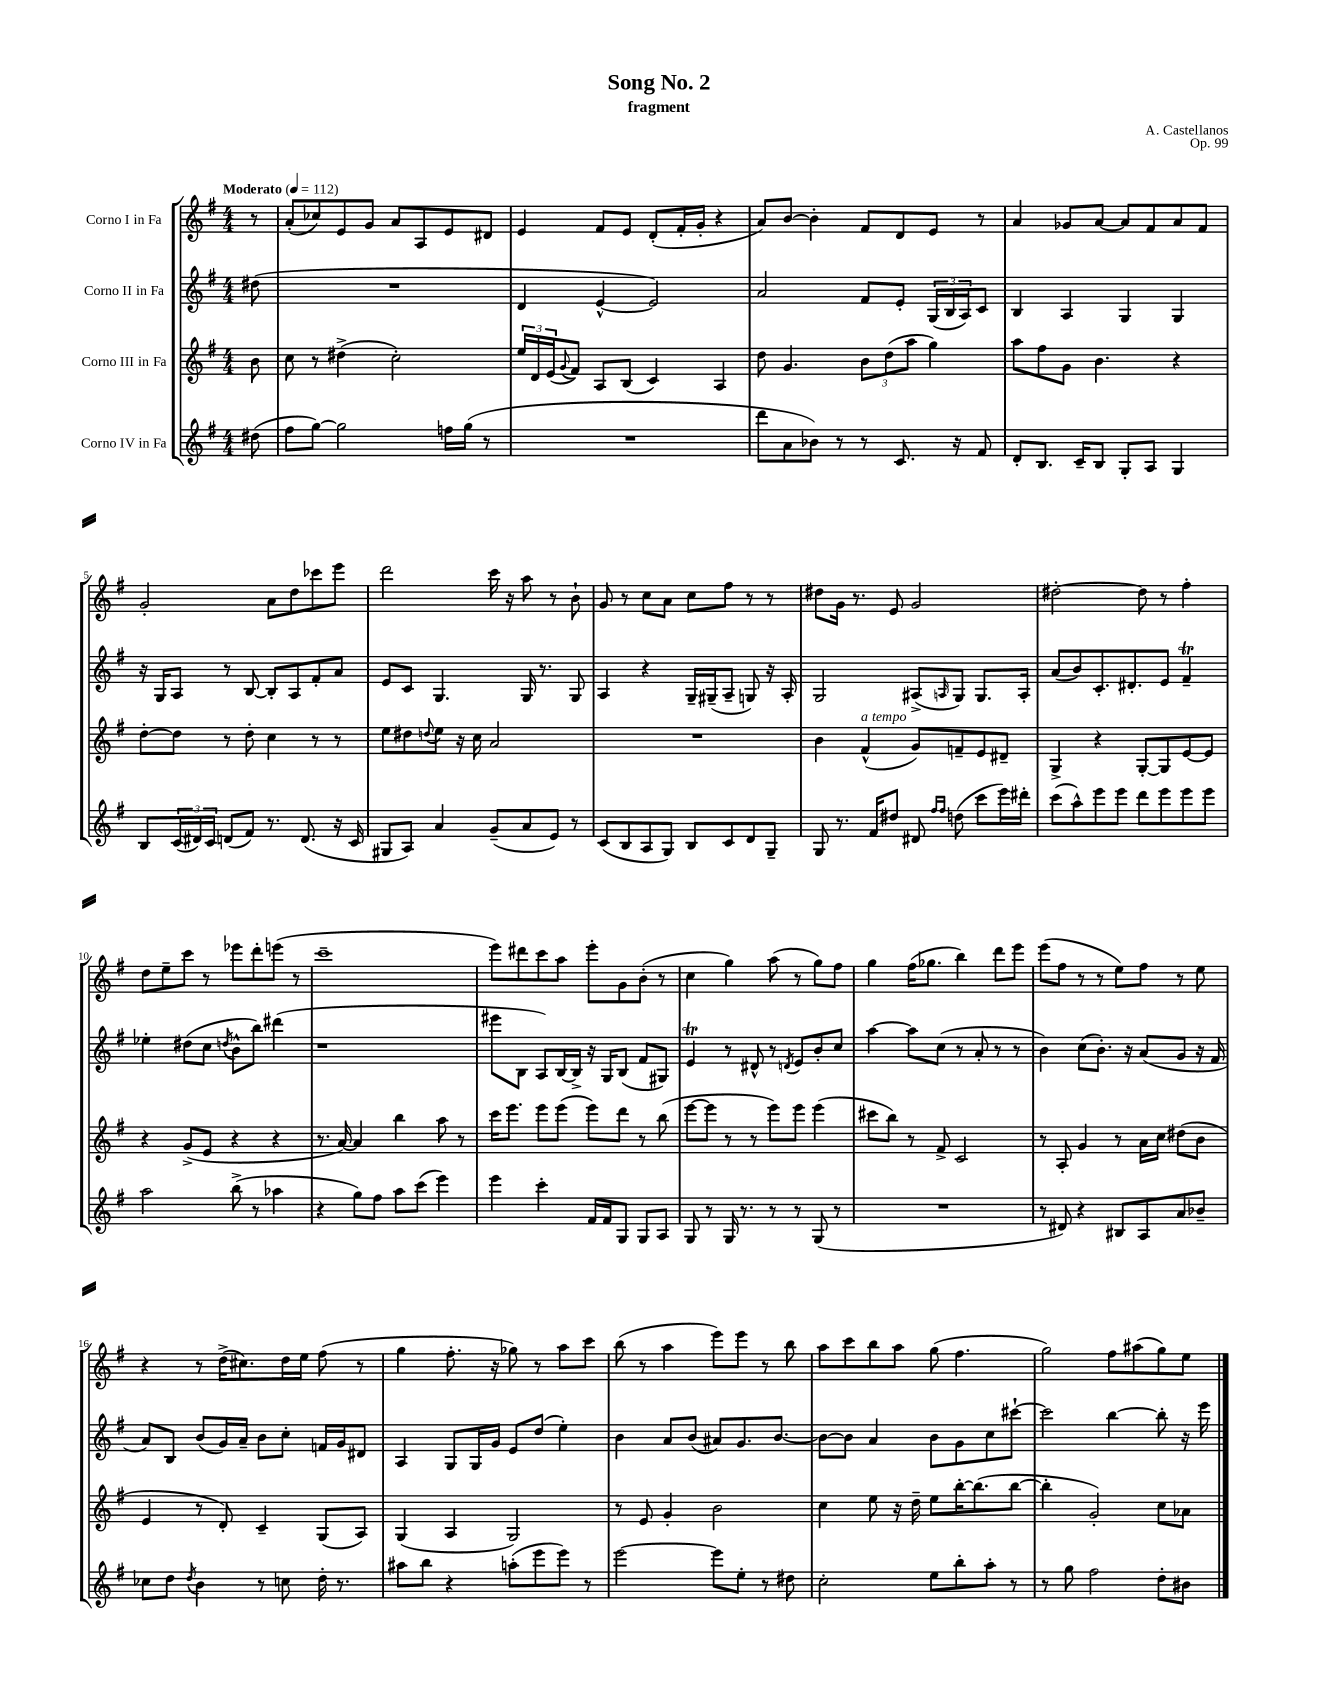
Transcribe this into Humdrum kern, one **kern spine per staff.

**kern	**kern	**kern	**kern
*part4	*part3	*part2	*part1
*staff4	*staff3	*staff2	*staff1
*I"Corno IV in Fa	*I"Corno III in Fa	*I"Corno II in Fa	*I"Corno I in Fa
*clefG2	*clefG2	*clefG2	*clefG2
*k[f#]	*k[f#]	*k[f#]	*k[f#]
*M4/4	*M4/4	*M4/4	*M4/4
*MM112	*MM112	*MM112	*MM112
=	=	=	=
!	!	!	!LO:TX:a:B:t=Moderato
(8dd#X\	8b\	(8dd#X\	8r
=1	=1	=1	=1
8ff#\L	8cc\	1r	(8a'/L
[8gg\J)	8r	.	8cc-X/)
2gg\]	(4dd#X^\	.	8e/
.	.	.	8g/J
.	2cc'\)	.	8a/L
.	.	.	8A/
16ffn\LL	.	.	8e/
(16gg\JJ	.	.	.
8r	.	.	8d#X/J
=2	=2	=2	=2
1r	24ee/LL	4d/	4e/
.	24d/	.	.
.	(24e/J	.	.
.	8qqg/	.	.
.	8f#/J)	.	.
.	8A/L	[4e^^/	8f#/L
.	(8B/J	.	8e/J
.	4c/)	2e/])	(8d'/L
.	.	.	16f#'/L
.	.	.	16g'/JJ
.	4A/	.	4r
=3	=3	=3	=3
8ddd\L	8dd\	2a/	8a/L)
8a\	4.g/	.	[8b/J
8b-X\J)	.	.	4b'\]
8r	.	.	.
8r	12b\L	8f#/L	8f#/L
.	(12dd\	.	.
8.c/	.	8e'/J	8d/
.	12aa\J	.	.
.	4gg\)	(24G/LL	8e/J
.	.	24B/	.
16r	.	.	.
.	.	24A/J)	.
8f#/	.	8c/J	8r
=4	=4	=4	=4
8d'/L	8aa\L	4B/	4a/
8.B/J	8ff#\	.	.
.	8g\J	4A/	8g-X/L
16c~/KL	.	.	.
8B/J	4.b\	.	[8a/J
8G'/L	.	4G/	8a/L]
8A/J	.	.	8f#/
4G/	4r	4G/	8a/
.	.	.	8f#/J
!!LO:LB:g=z
=5	=5	=5	=5
8B/L	[8dd'\L	16r	2g'/
.	.	16G/KL	.
(24c/L	8dd\J]	8A/J	.
24d#X/)	.	.	.
24c/JJ	.	.	.
(8dn/L	8r	8r	.
8f#/J)	8dd'\	[8B/	.
8.r	4cc\	8B'/L]	8a\L
.	.	8A/	8dd\
(8.d/	.	.	.
.	8r	8f#'/	8ccc-X\
16r	8r	8a/J	8eee\J
16c/	.	.	.
=6	=6	=6	=6
8G#X/L	8ee\L	8e/L	2ddd\
8A/J)	8dd#X\	8c/J	.
.	8qqddn/	.	.
4a/	8ee\J	4.G/	.
.	16r	.	.
.	16cc\	.	.
(8g~/L	2a/	.	16ccc\
.	.	.	16r
8a/	.	16G/	8aa\
.	.	8.r	.
8e/J)	.	.	8r
8r	.	8G/	8b`\
=7	=7	=7	=7
(8c/L	1r	4A/	8g/
8B/	.	.	8r
8A/	.	4r	8cc\L
8G/J)	.	.	8a\J
8B/L	.	16G~/LL	8cc\L
.	.	(16G#X~/J	.
8c/	.	8A~/J	8ff#\J
8d/	.	8Gn/)	8r
8G~/J	.	16r	8r
.	.	16A'/	.
=8	=8	=8	=8
8G/	4b\	2G/	8dd#X\L
8.r	.	.	16g\Jk
.	.	.	8.r
!	!LO:TX:a:i:t=a tempo	!	!
.	(4f#^^/	.	.
16f#/KL	.	.	.
8dd#X/J	.	.	8e/
8d#X/	8g/L)	(8A#X^/L	2g/
16qqff#/LL	.	.	.
16qqff#/JJ	.	16qqAn/	.
(8ddn\	8fn~/	8G/J)	.
8ccc\L	8e/	8.G/L	.
16eee\L)	8d#X~/J	.	.
16ddd#X'\JJ	.	16A'/Jk	.
=9	=9	=9	=9
(8ccc\L	4G^/	(8a/L	[2dd#X'\
8aa^^\)	.	8b/)	.
8eee\	4r	8.c'/	.
8eee\J	.	.	.
.	.	8.d#X'/	.
8ddd\L	[8G'/L	.	8dd#\]
8eee\	8G/]	8e/J	8r
8eee\	[8e/	4f#t~/	4ff#'\
8eee\J	8e/J]	.	.
!!LO:LB:g=z
=10	=10	=10	=10
2aa\	4r	4ee-X'\	8dd\L
.	.	.	8ee~\
.	(8g^/L	(8dd#X\L	8ccc\J
.	8e/J	8cc\J	8r
.	.	8qddn/	.
(8bb^\	4r	8b^^\L	8eee-X\L
8r	.	8bb\J)	8ddd'\
4aa-X\	4r	(4ddd#X\	(8eeen\J
.	.	.	8r
=11	=11	=11	=11
4r	8.r	1r	1ccc~
.	[16a/)	.	.
8gg\L)	4a/]	.	.
8ff#\J	.	.	.
8aa\L	4bb\	.	.
(8ccc\J	.	.	.
4eee\)	8aa\	.	.
.	8r	.	.
=12	=12	=12	=12
4eee\	16ccc\KL	8eee#X\L	8eee\L)
.	8.eee\J	.	.
.	.	8B\J	8ddd#X\
4ccc'\	8eee\L	8A/L)	8ccc\
.	(8eee\J	[16B/L	8aa\J
.	.	16B^/JJ]	.
16f#/LL	8eee\L)	16r	8eee'\L
16f#/J	.	16G/KL	.
8G/J	8ddd\J	(8B/J	8g\
8G/L	8r	8f#/L	(8b'\J
8A/J	(8bb\	8G#X/J)	8r
=13	=13	=13	=13
8G/	[8eee\L	4eT/	4cc\
8r	8eee\J]	.	.
16G/	8r	8r	4gg\)
8.r	.	.	.
.	8r	8d#X^^/	.
8r	8eee\L)	8r	(8aa\
.	.	8qdn/	.
8r	8eee\J	8e/L	8r
(8G/	(4eee\	8b'/	8gg\L)
8r	.	8cc/J	8ff#\J
=14	=14	=14	=14
1r	8ccc#X\L	[4aa\	4gg\
.	8bb\J)	.	.
.	8r	8aa\L]	(16ff#\KL
.	.	.	8.gg-X\J
.	8f#^/	(8cc\J	.
.	2c/	8r	4bb\)
.	.	8a'/	.
.	.	8r	8ddd\L
.	.	8r	8eee\J
=15	=15	=15	=15
8r	8r	4b\)	(8eee\L
8d#X/)	8A'/	.	8ff#\J
4r	4g/	(8cc\L	8r
.	.	8.b'\J)	8r
8B#X/L	8r	.	8ee\L)
.	.	16r	.
8A/	16a\LL	(8a/L	8ff#\J
.	16cc\JJ	.	.
8a/	(8dd#X\L	8g/J	8r
8b-X~/J	8b\J	16r	8ee\
.	.	16f#/	.
!!LO:LB:g=z
=16	=16	=16	=16
8cc-X\L	4e/	8a/L)	4r
8dd\J	.	8B/J	.
8qdd/	.	.	.
4b\	8r	(8b/L	8r
.	8d'/)	16g/L)	(16dd^\KL
.	.	16a~/JJ	8.cc#X\)
8r	4c~/	8b\L	.
8ccn\	.	8cc'\J	16dd\L
.	.	.	16ee\JJ
16dd'\	(8G/L	16fn/LL	(8ff#\
8.r	.	16g/J	.
.	8A/J)	8d#X/J	8r
=17	=17	=17	=17
8aa#X\L	(4G/	4A/	4gg\
8bb\J	.	.	.
4r	4A/	8G/L	8.ff#'\
.	.	16G/L	.
.	.	16g/JJ	16r
(8aan'\L	2G/)	8e/L	8gg-X\)
8eee\	.	(8dd/J	8r
8eee\J)	.	4ee'\)	8aa\L
8r	.	.	8ccc\J
=18	=18	=18	=18
[2eee\	8r	4b\	(8bb\
.	8e/	.	8r
.	4g'/	8a/L	4aa\
.	.	(8b/J	.
8eee\L]	2b\	8a#X/L)	8eee\L)
8ee'\J	.	8.g/	8eee\J
8r	.	.	8r
.	.	[8.b/J	.
8dd#X\	.	.	8bb\
=19	=19	=19	=19
2cc'\	4cc\	8b\L_	8aa\L
.	.	8b\J]	8ccc\
.	8ee\	4a/	8bb\
.	16r	.	8aa\J
.	16dd~\	.	.
8ee\L	8ee\L	8b\L	(8gg\
8bb'\	[16bb'\K	8g\	4.ff#\
.	(8.bb\]	.	.
8aa'\J	.	8cc\	.
8r	[8bb\J	[8ccc#X`\J	.
=20	=20	=20	=20
8r	4bb'\]	2ccc#\]	2gg\)
8gg\	.	.	.
2ff#\	2g'/)	.	.
.	.	[4bb\	8ff#\L
.	.	.	(8aa#X\
8dd'\L	8cc\L	8bb'\]	8gg\)
8b#X\J	8a-X\J	16r	8ee\J
.	.	16eee\	.
==	==	==	==
*-	*-	*-	*-
